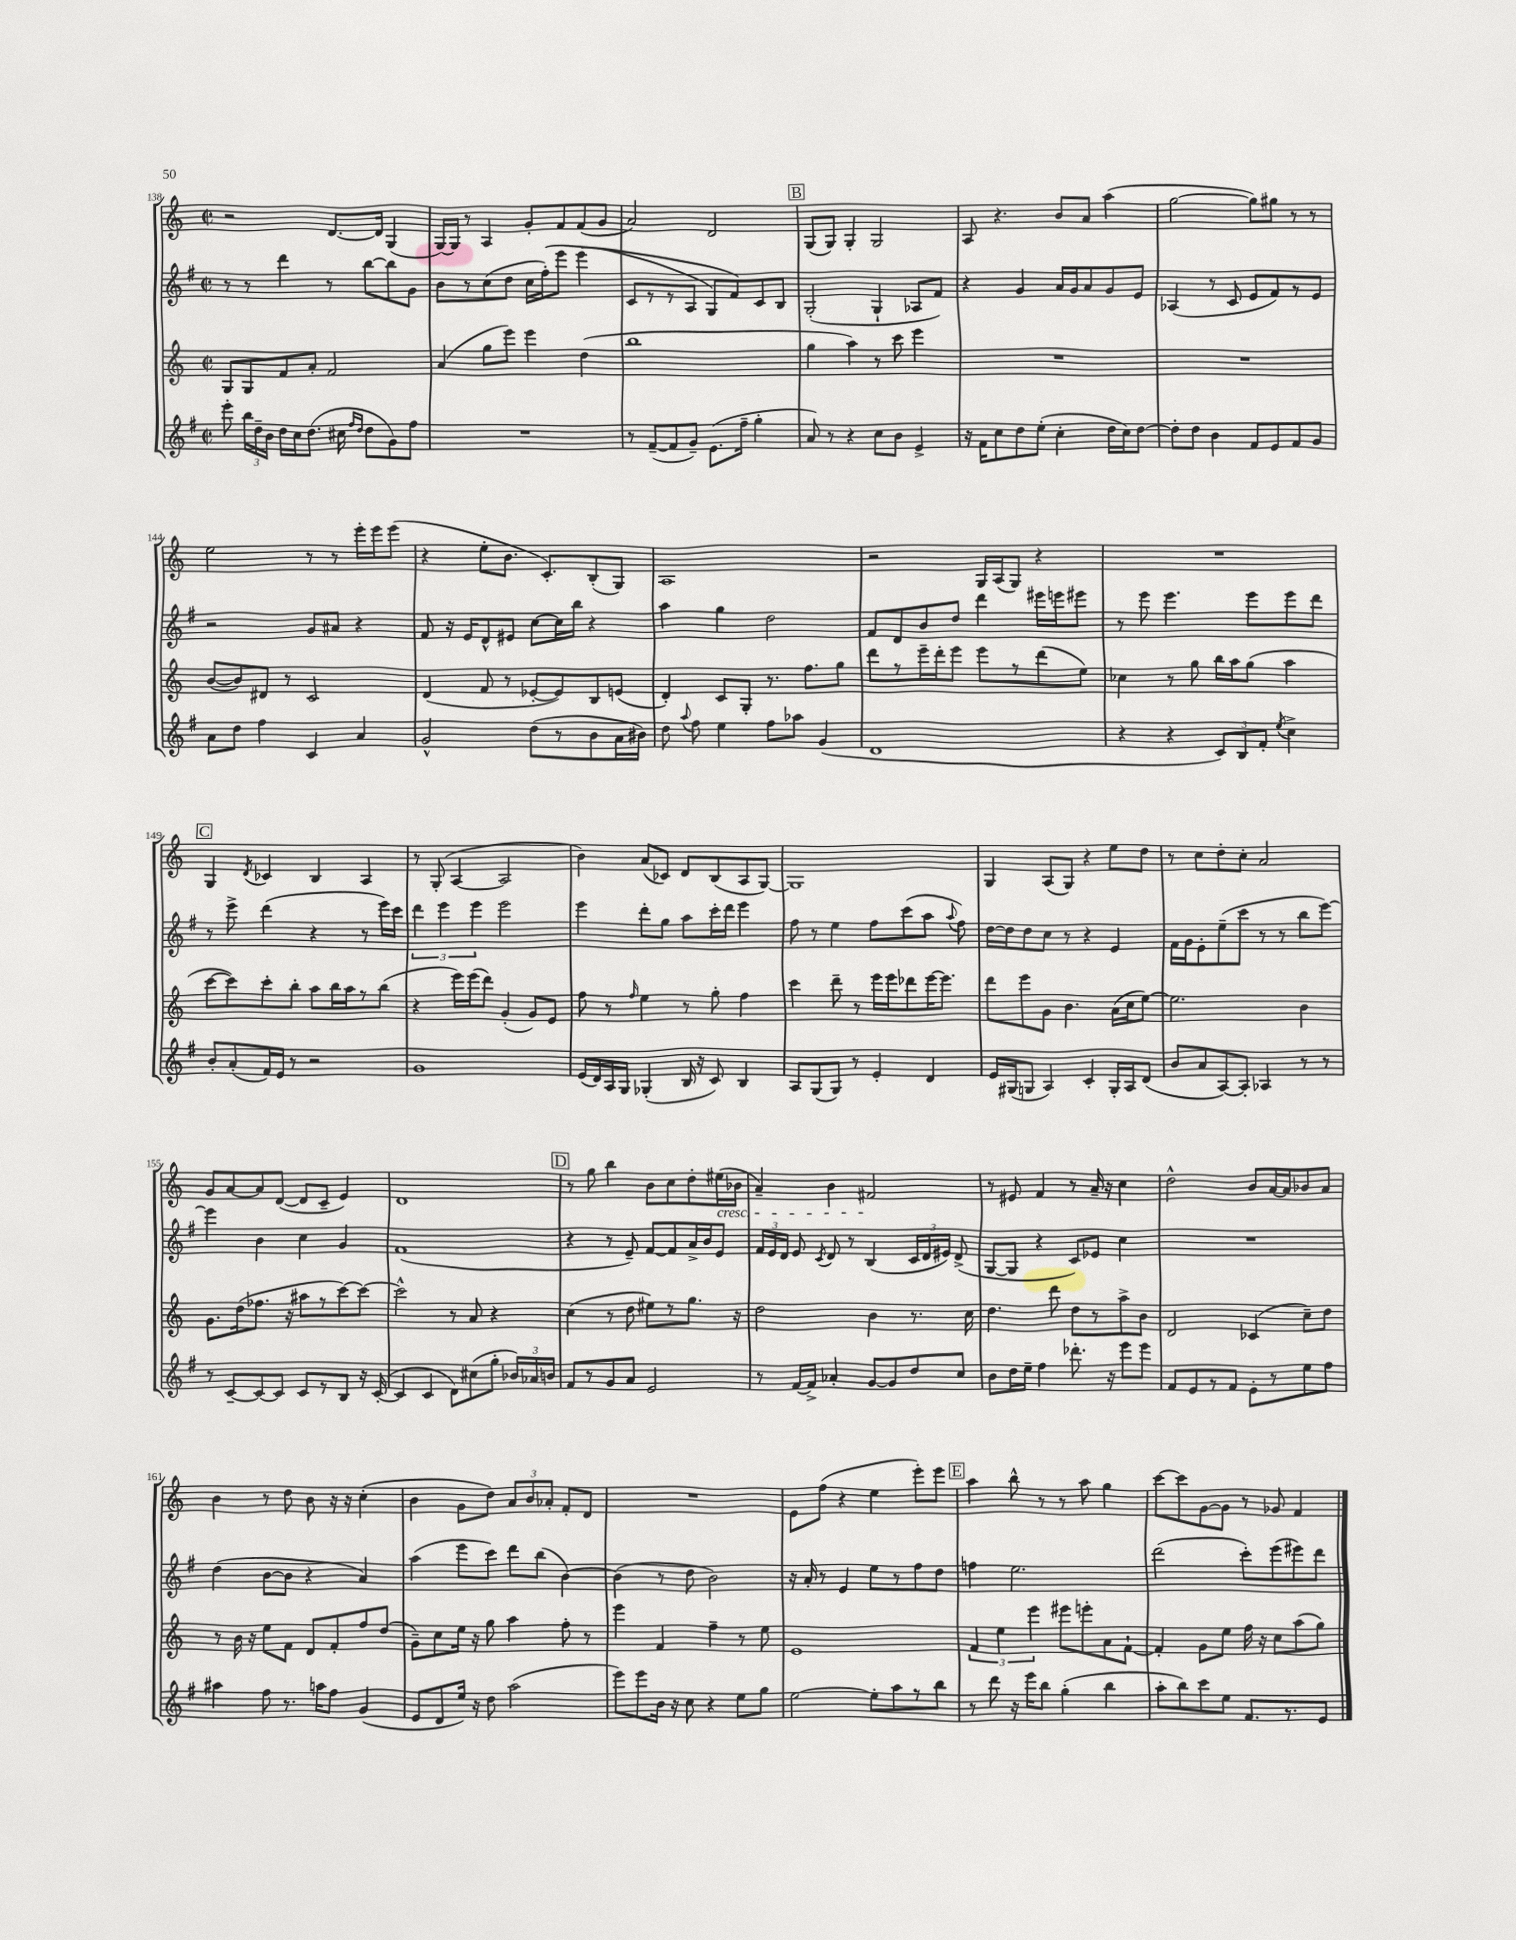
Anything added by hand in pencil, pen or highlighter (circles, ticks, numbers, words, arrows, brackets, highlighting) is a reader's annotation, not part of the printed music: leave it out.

**kern	**kern	**kern	**kern
*staff4	*staff3	*staff2	*staff1
*clefG2	*clefG2	*clefG2	*clefG2
*k[f#]	*k[]	*k[f#]	*k[]
*M2/2	*M2/2	*M2/2	*M2/2
*met(c|)	*met(c|)	*met(c|)	*met(c|)
8eee'\	8G/L	8r	2r
24bb\LL	8G/	8r	.
24dd~\	.	.	.
24b\JJ	.	.	.
16dd\LL	8f/	4ddd\	.
16cc\J	.	.	.
(8.dd\J	8a'/J	.	.
.	2f/	8r	[8.d/L
16cc#\	.	.	.
16qqff#/LL	.	.	.
16qqdd/JJ	.	.	.
8dd\L	.	[8bb\L	.
.	.	.	16d/]Jk
8g\)	.	8bb\]	(4G/
8ff#\J	.	8g\J	.
=	=	=	=
1r	(4a/	8b\L	[16G/LL)
.	.	.	16G/]JJ
.	.	8r	8r
.	8gg\L	(8cc\	4A/
.	8eee\J)	8dd\J	.
.	4eee\	16cc\LL	8g'/L
.	.	&(16ff#'\J)	.
.	.	8eee\J	8f/
.	(4dd\	(4eee\	(8f/
.	.	.	8g/J
=	=	=	=
8r	1bb	8c/L	2a/)
([8f#~/L	.	8r	.
8f#/]	.	8r	.
8g~/J)	.	8A/J	.
(8.e\L	.	8G/L)	2d/
.	.	8f#/&)	.
16ff#~\Jk	.	.	.
4gg'\	.	8c/	.
.	.	8B/J	.
=	=	=	=
8a/)	4gg\	(2G'/	(8G/L
8r	.	.	8G/J)
4r	4aa\)	.	4G'/
8cc\L	8r	4G`/	2G/
8b\J	8ccc\	.	.
4e^/	4eee\	8A-/L	.
.	.	8f#/J)	.
=	=	=	=
16r	1r	4r	8A/
16f#\LK	.	.	.
8cc\	.	.	4.r
8dd\	.	4g/	.
(8ee'\J	.	.	.
4cc'\	.	16a/LL	8b/L
.	.	16g/J	.
.	.	8a/	8a/J
16dd\LL	.	8g/	(4aa\
16cc\J)	.	.	.
[8dd\J	.	8e/J	.
=	=	=	=
8dd'\]L	1r	(4A-/	[2gg\
8dd\J	.	.	.
4b\	.	8r	.
.	.	8c/	.
8f#/L	.	8e/L	8gg\]L)
8e/	.	8f#/)	8gg#\J
8f#/	.	8r	8r
8g/J	.	8e/J	8r
=	=	=	=
8a\L	([8b/L	2r	2ee\
8dd\J	8b/])	.	.
4ff#\	8d#/J	.	.
.	8r	.	.
4c/	2c/	8g/L	8r
.	.	8a#/J	8r
4a/	.	4r	16eee'\LL
.	.	.	16eee\J
.	.	.	(8eee\J
=	=	=	=
2g^^/	(4d/	8f#/	4r
.	.	16r	.
.	.	16e/LK	.
.	8f/	8d^^/	8ee'\L
.	8r	8e#/J	8.b\J
(8dd\L	[8e-'/L	[8cc\L	.
.	.	.	8.c'/L)
8r	8e-/])	16cc\]L	.
.	.	16bb\JJ	.
8b\	8B/	4r	(8B'/
16a\L	(8e/J	.	8G/J)
16b#\JJ)	.	.	.
=	=	=	=
8dd\	4d'/)	4aa\	1A
8qqaa/	.	.	.
8ff#\	.	.	.
4ee\	8c/L	4gg\	.
.	8G'/J	.	.
8ff#\L	8.r	2dd\	.
8aa-\J	.	.	.
.	8.ff\L	.	.
(4g/	.	.	.
.	8gg\J	.	.
=	=	=	=
1d	8ddd\L	8f#/L	2r
.	8r	8d/	.
.	16eee~\L	8b/	.
.	16ddd'\J	.	.
.	8eee\J	8dd/J	.
.	8eee\L	4ddd\	16G/LL
.	.	.	(16A/J
.	8r	.	8G/J)
.	(8ddd\	16eee#\LL	4r
.	.	16eee\J	.
.	8ee\J)	8eee#\J	.
=	=	=	=
4r	4cc-\	8r	1r
.	.	8eee\	.
4r	8r	4.eee\	.
.	8gg\	.	.
12c/L)	16bb\LL	.	.
.	16aa\J	.	.
12B/	.	.	.
.	(8gg\J	8eee\L	.
12f#'/J	.	.	.
8qee/	.	.	.
4cc^\	4aa\	8eee\	.
.	.	8ddd\J	.
=	=	=	=
8b'/L	[8ccc\L	8r	4G/
(8a'/	8ccc\])	8eee^\	.
.	.	.	8qd/
16f#/L)	8ccc'\	(4ddd\	4c-/
16e/JJ	.	.	.
8r	8bb'\J	.	.
2r	8aa\L	4r	4B/
.	16bb\L	.	.
.	16aa\J	.	.
.	8r	8r	4A/
.	(8bb\J	16eee\LL)	.
.	.	16ccc\JJ	.
=	=	=	=
1g	4r	6ddd\	8r
.	.	.	(8G'/
.	.	6eee\	.
.	16eee\LL)	.	[4A/
.	(16eee\J	.	.
.	.	6eee\	.
.	8ddd\J)	.	.
.	(4g'/	2eee\	2A/]
.	8g/L)	.	.
.	8e/J	.	.
=	=	=	=
(16e/LL	8ff\	4eee\	4b\)
16d/)	.	.	.
16A/	8r	.	.
16G/JJ	.	.	.
.	16qqff/	.	.
(4G-'/	4ee\	8ddd'\L	(8a/L
.	.	8gg\J	8c-/J)
16B/	8r	8aa\L	8d/L
16r	.	.	.
8c/)	8gg'\	16ccc'\L	(8B/
.	.	16ddd\JJ	.
4B/	4ff\	4eee\	8A/
.	.	.	[8G/J)
=	=	=	=
8A/L	4ccc\	8ff#\	1G]
(8G/	.	8r	.
8G/J)	8ddd~\	4ee\	.
8r	8r	.	.
4e'/	16eee\LL	8ff#\L	.
.	16eee\J	.	.
.	8ddd-\	(8ccc\	.
4d/	[16eee\K	8aa\J	.
.	8.eee\]J	.	.
.	.	8qqaa/	.
.	.	8ff#\)	.
=	=	=	=
16e/LL	8ddd\L	[16dd\LL	4G/
(16G#/J	.	16dd\]J	.
8G/J	8eee\	8dd\	.
4A/)	8g\J	8cc\J	(8A/L
.	4.b\	8r	8G/J)
4c'/	.	4r	4r
16G'/LL	(16a\LL	4e/	8ee\L
16A/J	16cc\J	.	.
(8d/J	[8ee\J)	.	8dd\J
=	=	=	=
8b/L	2.ee\]	16f#\LL	8r
.	.	16g\J	.
8a/	.	8e'\	8cc\L
[8A/)	.	(8ee~\	8dd'\
8A'/]J	.	8ccc\J	8cc'\J
4A-/	.	8r	2a/
.	.	8r	.
8r	4b\	8bb\L	.
8r	.	[8eee\J)	.
=	=	=	=
8r	8.g\L	4eee\]	8g/L
[8c~/L	.	.	[8a/
.	(16dd\k	.	.
8c/_	8.ff-\J	4b\	8a/]
8c/]J	.	.	([8d/J
.	16r	.	.
8c/L	8aa#\L	4cc\	8d/]L
8r	8r	.	8c~/J
8B/J	[8ccc\)	4g/	4e/)
16r	8ccc\_J	.	.
([16c'/	.	.	.
=	=	=	=
4c/]	2ccc^^\]	(1f#	1d
4c/	.	.	.
8d\L)	8r	.	.
(8cc#\	8a/	.	.
8gg'\J	4r	.	.
24b-/LL)	.	.	.
24a-/	.	.	.
24b/JJ	.	.	.
=	=	=	=
8f#/L	(4cc\	4r	8r
8r	.	.	8gg\
8g/	8r	8r	4bb\
8a/J	8dd\	8e~/)	.
2e/	8ee#\L)	[8f#/L	8b\L
.	8r	8f#/]	8cc\
.	8.gg\J	16a^/L	8dd'\
.	.	16b/J	.
.	.	8e/J	(16ee#\L
.	16r	.	16b-\JJ
=	=	=	=
8r	2dd\	24f#/LL	4a~/)
.	.	24e/	.
.	.	24d/JJ	.
[16f#/LL	.	8e/	.
16f#^/]JJ	.	.	.
.	.	8qc/	.
4a-'/	.	8d/	4b\
.	.	8r	.
[8g/L	4b\	(4B/	2f#/
8g/]	.	.	.
8dd/	8.r	24c/LL	.
.	.	24d/	.
.	.	24e#/JJ)	.
8cc/J	.	(8d^/	.
.	16cc\	.	.
=	=	=	=
8b\L	4.dd\	[8G/L	8r
16dd\L	.	8G/]J	8e#/
16ee~\JJ	.	.	.
4ff#\	.	4r	4f/
.	8ddd\	.	.
8.ddd-'\	8dd\L	8c/L)	8r
.	8r	8e-/J	16a~/
16r	.	.	16r
8eee\L	8aa^\	4cc\	4cc\
8eee\J	8b\J	.	.
=	=	=	=
8f#/L	2d/	1r	2dd^^\
8e/	.	.	.
8r	.	.	.
8f#/J	.	.	.
8e'\L	(4c-/	.	8b/L
8r	.	.	[16a/L
.	.	.	16a/]J
8ee\	8cc~\L)	.	8b-/
8ff#\J	8dd\J	.	8a/J
=	=	=	=
4aa#\	8r	(4dd\	4b\
.	16b\	.	.
.	16r	.	.
8ff#\	8ee\L	[8b\L	8r
8.r	8f\J	8b\]J	8dd\
.	8d/L	4r	8b\
16aa\LK	.	.	.
8ff#\J	8f'/	.	16r
.	.	.	16r
(4g/	8ff/	4a/)	(4cc'\
.	(8dd/J	.	.
=	=	=	=
8e/L	8g~\L)	(4aa\	4b\
8d/	8cc\	.	.
16ee/Jk)	16ee\Jk	8eee\L	8g\L
16r	16r	.	.
8dd\	8gg\	8ccc\J)	8dd\J)
(2aa\	4aa\	8ddd\L	12a/L
.	.	.	12b/
.	.	(8bb\J	.
.	.	.	12a-'/J
.	8ff'\	[4b\)	8f'/L
.	8r	.	8d/J
=	=	=	=
8eee\L)	4eee\	(4b\]	1r
8eee\	.	.	.
16b\Jk	4f/	8r	.
16r	.	.	.
8cc\	.	8dd\	.
4r	4ff~\	2b\)	.
8ee\L	8r	.	.
8gg\J	8ee\	.	.
=	=	=	=
[2ee\	1e	16r	8e\L
.	.	16a'/	.
.	.	8r	(8ff\J
.	.	4e/	4r
8ee'\]L	.	8ee\L	4ee\
8aa\	.	8r	.
8r	.	8ff#\	8eee'\L)
8bb\J	.	8dd\J	8eee\J
=	=	=	=
8r	6f/	4ff\	4aa\
8ddd\	.	.	.
.	6ee\	.	.
16r	.	2.ee\	8bb^^\
16eee\LK	.	.	.
.	6eee\	.	.
8bb\J	.	.	8r
(4gg'\	8eee#\L	.	8r
.	8eee'\	.	8aa\
4bb\	8a\	.	4gg\
.	[8f`\J	.	.
=	=	=	=
8aa'\L	4f'/]	(2ddd\	[8ccc\L
8bb\)	.	.	8ccc\]
8ccc\	8g\L	.	[8g\
8ee\J	8ee\J	.	8g\]J
8.f#/L	16ff\	8ccc'\L)	8r
.	16r	.	.
.	8cc\L	(8eee\	8g-/
8.r	.	.	.
.	(8aa\	8eee#\)	4f/
8e/J	8gg\J)	8ddd\J	.
==	==	==	==
*-	*-	*-	*-
